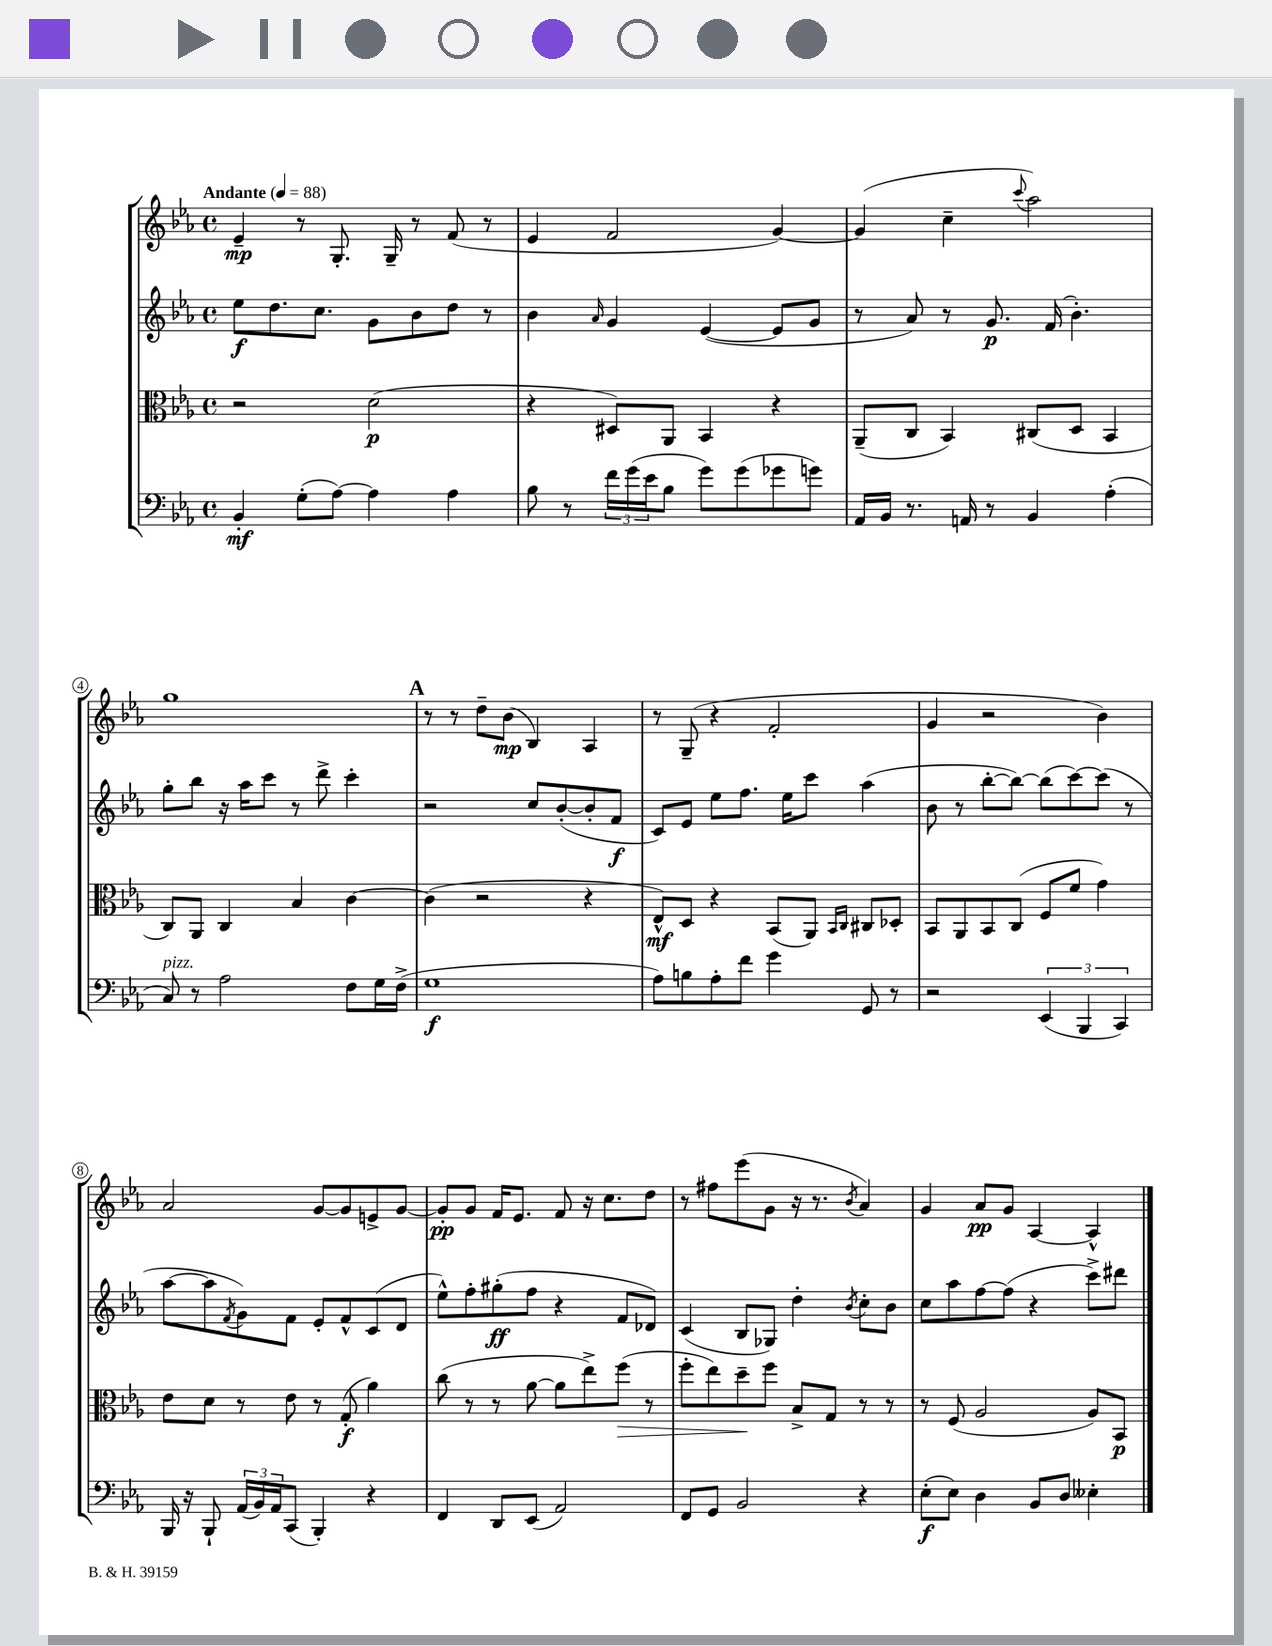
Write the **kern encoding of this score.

**kern	**kern	**kern	**kern
*staff4	*staff3	*staff2	*staff1
*clefF4	*clefC3	*clefG2	*clefG2
*k[b-e-a-]	*k[b-e-a-]	*k[b-e-a-]	*k[b-e-a-]
*M4/4	*M4/4	*M4/4	*M4/4
*met(c)	*met(c)	*met(c)	*met(c)
*MM88	*MM88	*MM88	*MM88
4BB-'	2r	8ee-	4e-~
.	.	8.dd	.
(8G'	.	.	8r
.	.	8.cc	.
[8A-)	.	.	8.G'
4A-]	(2d	8g	.
.	.	.	16G~
.	.	8b-	8r
4A-	.	8dd	(8f
.	.	8r	8r
=	=	=	=
8B-	4r	4b-	4e-
8r	.	.	.
.	.	16qqa-	.
24f	8D#)	4g	2f
(24g	.	.	.
24e-	.	.	.
8B-	8AA-	.	.
8g)	4BB-	([4e-	.
(8g	.	.	.
8g-	4r	8e-]	[4g)
8g)	.	8g	.
=	=	=	=
16AA-	(8AA-~	8r	(4g]
16BB-	.	.	.
8.r	8C	8a-)	.
.	4BB-)	8r	4cc~
16AA	.	.	.
8r	.	8.g	.
.	.	.	8qqccc
4BB-	(8C#	.	2aa-)
.	.	(16f	.
.	8D	4.b-')	.
(4A-'	4BB-	.	.
=	=	=	=
8C)	8C)	8gg'	1gg
8r	8AA-	8bb-	.
2A-	4C	16r	.
.	.	16aa-	.
.	.	8ccc	.
.	4B-	8r	.
.	.	8ddd^	.
8F	[4c	4ccc'	.
16G	.	.	.
(16F^	.	.	.
=	=	=	=
1G	(4c]	2r	8r
.	.	.	8r
.	2r	.	8dd~
.	.	.	(8b-
.	.	8cc	4B-)
.	.	([8b-'	.
.	4r	8b-']	4A-
.	.	8f	.
=	=	=	=
8A-)	8E-^^)	8c)	8r
8B	8D	8e-	(8G~
8A-'	4r	8ee-	4r
8f	.	8.ff	.
4g	(8BB-	.	2f'
.	.	16ee-	.
.	8AA-)	8ccc	.
.	16qqBB-	.	.
.	16qqC	.	.
8GG	8C#	(4aa-	.
8r	8D-'	.	.
=	=	=	=
2r	8BB-	8b-	4g
.	8AA-	8r	.
.	8BB-	[8bb-'	2r
.	(8C	8bb-_)	.
(6EE-	8F	(8bb-]	.
.	8f	[8ccc)	.
6BBB-	.	.	.
.	4g)	(8ccc]	4b-)
6CC)	.	.	.
.	.	8r	.
=	=	=	=
16BBB-	8e-	[8aa-	2a-
16r	.	.	.
8BBB-`	8d	8aa-]	.
.	.	8qf	.
(24AA-	8r	8g)	.
24BB-)	.	.	.
24AA-	.	.	.
(8CC	8e-	8f	.
4BBB-')	8r	8e-'	[8g
.	(8G'	8f^^	8g]
4r	4a-)	(8c	8e^
.	.	8d	[8g
=	=	=	=
4FF	(8cc	8ee-^^)	8g']
.	8r	8ff'	8g
8DD	8r	(8gg#'	16f
.	.	.	8.e-
(8EE-	[8a-	8ff	.
2AA-)	8a-]	4r	8f
.	8ee-^)	.	16r
.	.	.	8.cc
.	(8ff	8f	.
.	8r	8d-)	8dd
=	=	=	=
8FF	8ff'	(4c	8r
8GG	8ee-)	.	8ff#
2BB-	8dd~	8B-	(8eee-
.	8ff	8G-)	8g
.	8B-^	4dd'	16r
.	.	.	8.r
.	8G	.	.
.	.	8qb-	8qb-
4r	8r	8cc'	4a-)
.	8r	8b-	.
=	=	=	=
(8E-'	8r	8cc	4g
8E-)	(8F	8aa-	.
4D	2A-	[8ff	8a-
.	.	(8ff]	8g
8BB-	.	4r	[4A-
8D	.	.	.
4E--'	8A-)	8ccc^)	4A-^^]
.	8BB-	8ddd#	.
==	==	==	==
*-	*-	*-	*-
